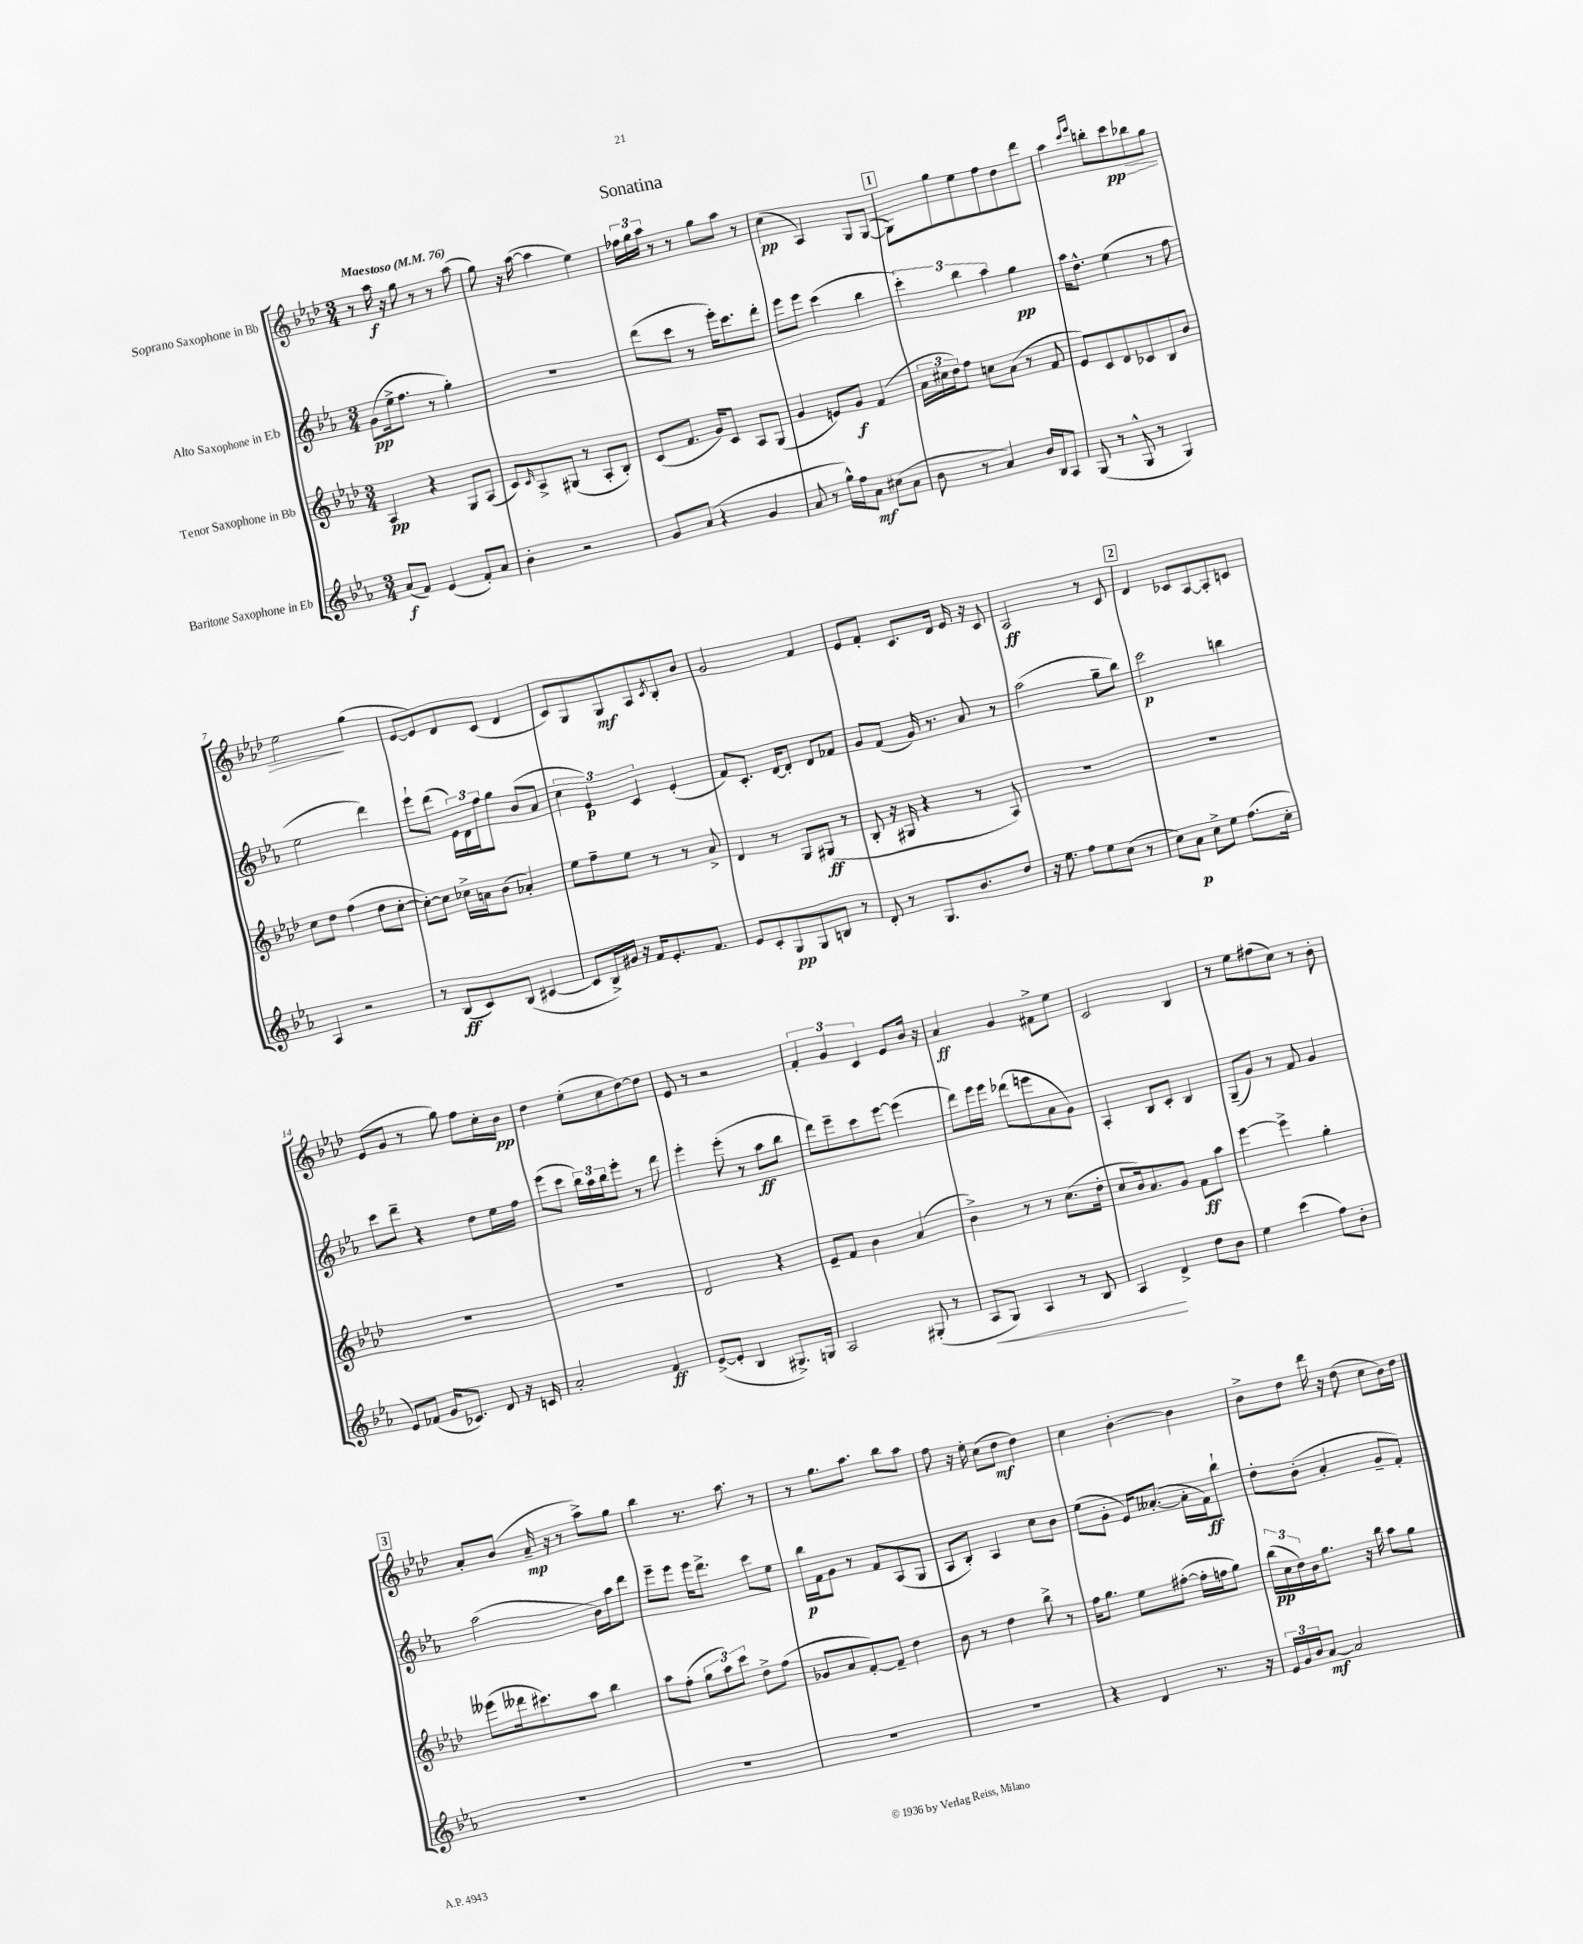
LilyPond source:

\header { title = "Sonatina" }
<<
\new StaffGroup <<
\new Staff = "s0" \with { instrumentName = "Soprano Saxophone in Bb" } {
    \clef treble \key aes \major \numericTimeSignature \time 3/4 \tempo "Maestoso" 4 = 76
    r8 aes''16\f r16 g''8 r8 r8 aes''8( |
    g''8) r16 aes''16~( aes''4 ees''4) |
    \tuplet 3/2 { fes''16 g''16 aes''16 } r8 r8 g''8 aes''8 r8 |
    c''4\pp( aes4) g8 g8~( |
    \mark \markup { \box "1" } g8) g''8 ees''8 f''8 des''8 des'''8 |
    aes''4 \grace { c'''16 ees'''16 } b''8-. c'''8\pp\> bes''8 g''8 |
    ees''2\! g''4( |
    ees'8~ ees'8) des'8 c'8( des'4 |
    c'8) g8 g8\mf aes8 \acciaccatura { c'8 } bes8-. bes'8 |
    g'2 f'4 |
    ees'8 f'8-. c'8. des'16 ees'16 r16 c'8 |
    aes2\ff r8 c'8 |
    \mark \markup { \box "2" } des'4 ces'8 aes8~ aes8-. c'8 |
    ees'8( g'8 r8 g''8) f''8 c''16-. bes'16\pp |
    des''4 ees''8-.( c''8 des''8~) des''8 |
    ees'8 r8 r2 |
    \tuplet 3/2 { f'4-. g'4 c'4 } ees'8 bes'16 r16 |
    aes'4\ff g'4 fis'8-> ees''8 |
    c'2 bes4 |
    r8 ees''8 fis''8( c''8) r8 bes'8-. |
    \mark \markup { \box "3" } aes'8-. bes'8( aes'16--\mp r16 r8 aes''8->) g''8 |
    bes''4 r8. aes''8. r8 |
    r8 g''8. aes''8. bes''8 aes''8 |
    f''8 r16 ees''16-. c''8( des''8\mf des''4) |
    c''4 bes'4~-. bes'4 |
    bes'8-> des''8 des'''16 r16 des''8( c''8 bes'16) des''16 \bar "|." |
}
\new Staff = "s1" \with { instrumentName = "Alto Saxophone in Eb" } {
    \clef treble \key ees \major \numericTimeSignature \time 3/4
    g'8\pp( ees''16-> f''8. r8 g''4-.) |
    R2. |
    d'''8( c'''8 r8 ees'''16-.) c'''8. d'''8-. |
    ees'''8 ees'''8 c'''4( bes''4 |
    \mark \markup { \box "1" } \tuplet 3/2 { c'''4-.) bes''4 aes''4 } g''4\pp |
    aes''16 d''8.-^ ees''4( r8 f''8 |
    ees''2 d'''4) |
    ees'''8-! d'''8( \tuplet 3/2 { ees'16) d'16 f''16 } g''8 bes'8( aes'8 |
    \tuplet 3/2 { c''4 ees'4\p) c'4 } ees'4-.( |
    f'8) c'8.-. d'16~ d'8-. d'8 fes'8 |
    g'8 f'8( g'16) r8. aes'8 r8 |
    aes''2( g''8-- bes''8) |
    \mark \markup { \box "2" } c'''2\p b''4 |
    c'''8 d'''8-- r4 d''8 ees''16 f''16 |
    ees'''8( c'''8 \tuplet 3/2 { bes''16) aes''16 bes''16 } ees'''8-. r8 d'''8 |
    ees'''4-. ees'''8-.( r8 aes''8\ff bes''8 |
    d'''8) ees'''8-- c'''8 ees'''8~ ees'''4( |
    d'''8) ees'''16 ees'''16 des'''8( e'''8 aes'8 g'8) |
    aes4-. bes8 c'8-. bes4 |
    g8--( g'8) r8 f'8 g'4 |
    \mark \markup { \box "3" } aes''2( bes'16) aes''16 d'''8 |
    ees'''8-- ees'''8 ees'''16 d'''8.-> c'''8 ees''8 |
    bes''16\p f'16 g'8 r8 f'8 aes8( g8 |
    aes8 bes8-.) aes4 c''8 bes'8 |
    ees''8( g'8-. ees'16) aeses'8.~-.( aeses'16-. f'16\ff) bes''8-! |
    d''8-. bes'8-.( aes'4-. g'8-- f'8-.) \bar "|." |
}
\new Staff = "s2" \with { instrumentName = "Tenor Saxophone in Bb" } {
    \clef treble \key aes \major \numericTimeSignature \time 3/4
    aes4\pp r4 g8 aes8( |
    c'8) \grace { c'16 } aes8-> gis8( r8 aes8-. bes8-.) |
    c'8( f'8. g'16) c'8 aes8 g8( |
    g'4 e'8) g'8\f f'4( |
    \mark \markup { \box "1" } \tuplet 3/2 { aes'16 cis''16 des''16) } f''8 c''8 aes'8( r8 f'8 |
    ees'8) c'8 des'8 ces'8 bes8 bes'8 |
    c''8 des''8 f''4( des''8 c''8~-. |
    c''8~-.) c''8 ces''16-> a'16 bes'8( aes'4-.) |
    ees''8 f''8-- ees''8 r8 r8 aes'8-> |
    des'4 r8 g8 gis8\ff( r8 |
    bes8-. r16 gis16 r4 r8 aes8) |
    R2. |
    \mark \markup { \box "2" } R2. |
    R2. |
    R2. |
    des'2 r4 |
    ees'8-- f'8 bes'4 aes'4( |
    bes'4->) r8 r8 c''8.( des''16-. |
    c''8 bes'16) aes'8. g'8 f'8\ff aes''8 |
    ees'''4~ ees'''4-> g''4-. |
    \mark \markup { \box "3" } eeses'''8( deses'''16 cis'''8.) aes''8 bes''4 |
    aes''8 f''8-.( \tuplet 3/2 { g''8 aes''8) c'''8 } des''8-> f''8( |
    ges'8 aes'8 f'8~-.) f'8-- des''4 |
    bes'8 r8 des''4 bes''8-> r8 |
    f''16 g''8. ees''8 fis''8~-.( fis''16-. f''16 g''8) |
    \tuplet 3/2 { bes''16\pp( c''16 des''16) } bes'16 g''8. r16 bes''16 aes''8 g''8 \bar "|." |
}
\new Staff = "s3" \with { instrumentName = "Baritone Saxophone in Eb" } {
    \clef treble \key ees \major \numericTimeSignature \time 3/4
    aes'8\f( f'8) ees'4( f'8-.) aes'8 |
    bes'4-. r2 |
    g'8 aes'8( r4 g'4 |
    aes'8 r8 g''16-^) f''16 aes'8\mf cis''8( aes'8 |
    \mark \markup { \box "1" } bes'8 r8 aes'4) bes'16 bes16 aes8 |
    g8( r8 g8-^ r8 g4) |
    aes4 r2 |
    r8 bes8\ff( c'8) bes8( cis'4~ |
    cis'8 bes16->) gis'16 r16 f'16 ees'8.-. f'8. |
    ees'8 c'8-. g8\pp g8 b8 r8 |
    d'8-. r8 g8. bes'8. d''8 |
    r16 ees''8. f''8 ees''8 c''8( r8 |
    \mark \markup { \box "2" } c''8) aes'8\p c''8-> ees''8 f''8.( c''16-. |
    ees'8) fes'8( g'16 ces'8.) d'8 r16 c'16 |
    aes'2-. f'4\ff |
    ees'8~->( ees'8-. bes4 gis8.->) g16 |
    aes2 gis8-.( r8 |
    aes8\< g8) aes4 r8 bes8 |
    aes4\! d'4-> d''8 bes'8 |
    ees''4 c'''4( f''8) bes'8-. |
    \mark \markup { \box "3" } R2. |
    R2. |
    R2. |
    R2. |
    r4 d'4 r8. r16 |
    \tuplet 3/2 { ees'16 g'16 bes'16 } aes'8~\mf aes'2 \bar "|." |
}
>>
>>
